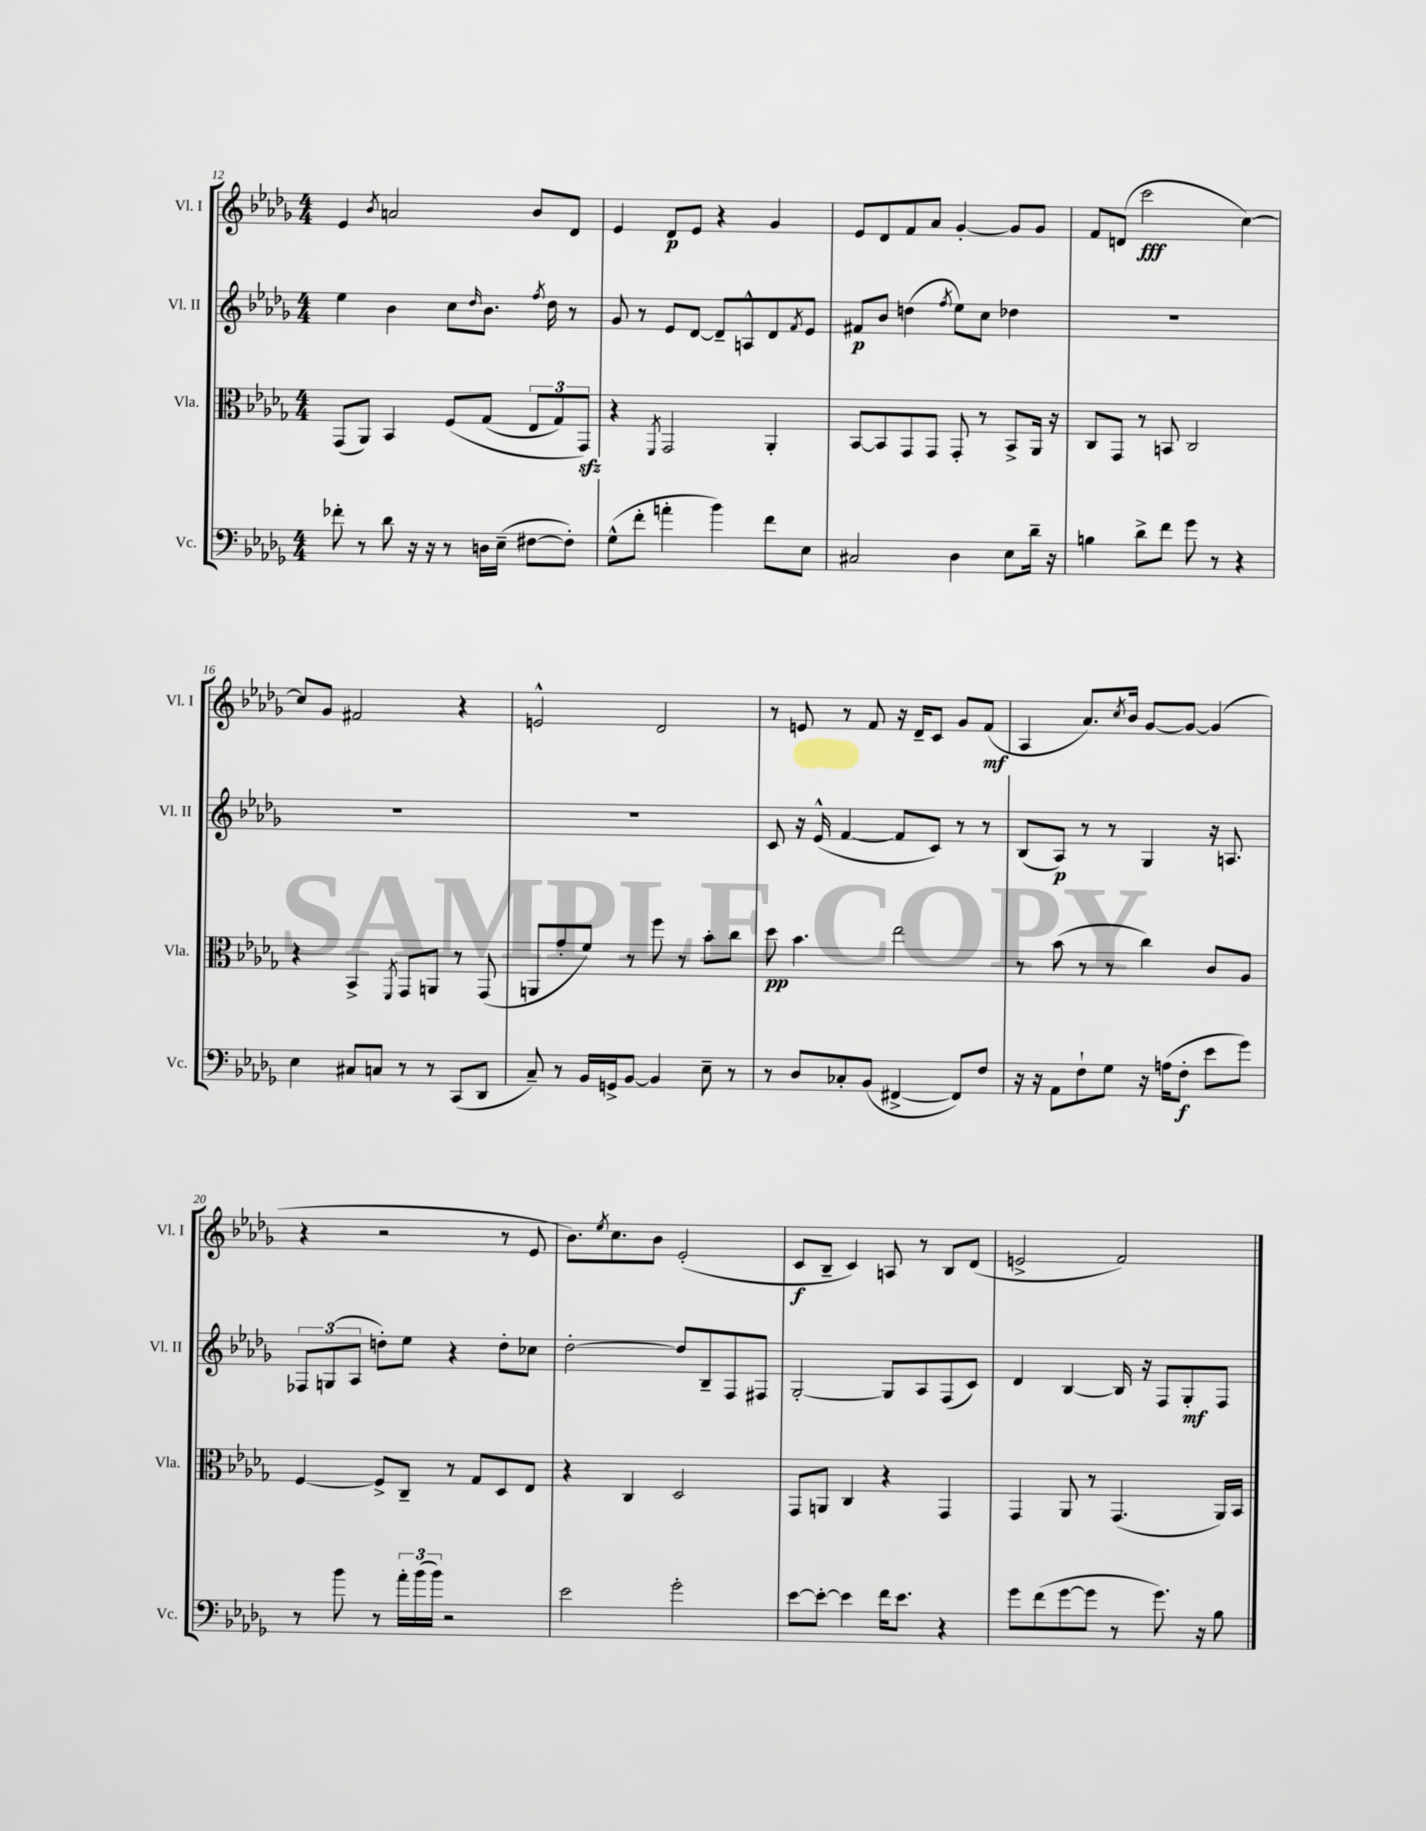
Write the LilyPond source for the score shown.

<<
\new StaffGroup <<
\new Staff = "s0" \with { instrumentName = "Vl. I" shortInstrumentName = "Vl. I" } {
    \clef treble \key des \major \numericTimeSignature \time 4/4
    ees'4 \acciaccatura { bes'8 } a'2 bes'8 des'8 |
    ees'4 des'8\p ees'8 r4 ges'4 |
    ees'8 des'8 f'8 aes'8 ges'4~-. ges'8 ges'8 |
    f'8 d'8( c'''2\fff c''4~) |
    c''8 ges'8 fis'2 r4 |
    e'2-^ des'2 |
    r8 e'8 r8 f'8 r16 des'16-- c'8 ges'8 f'8\mf( |
    aes4 aes'8.) \acciaccatura { c''8 } bes'16 ges'8~ ges'8~ ges'4( |
    r4 r2 r8 ees'8 |
    bes'8.) \acciaccatura { ees''8 } c''8. bes'8 ees'2-.( |
    c'8\f bes8-- c'4) a8 r8 bes8 des'8( |
    e'2-> f'2) \bar "|." |
}
\new Staff = "s1" \with { instrumentName = "Vl. II" shortInstrumentName = "Vl. II" } {
    \clef treble \key des \major \numericTimeSignature \time 4/4
    ees''4 bes'4 c''8 \grace { des''16 } bes'8. \acciaccatura { f''8 } des''16 r8 |
    ges'8 r8 ees'8 des'8~ des'8-- a8-^ des'8 \acciaccatura { f'8 } ees'8 |
    fis'8\p bes'8 d''4( \acciaccatura { f''8 } ees''8) c''8 des''4 |
    R1 |
    R1 |
    R1 |
    c'8 r16 ees'16-^( f'4~ f'8 c'8) r8 r8 |
    bes8( aes8\p) r8 r8 ges4 r16 a8. |
    \tuplet 3/2 { fes8 g8( aes8 } d''8-.) ees''8 r4 d''8-. ces''8 |
    des''2~-. des''8 bes8-- f8 fis8 |
    ges2~-. ges8 aes8 f8( c'8) |
    des'4 bes4~ bes16 r16 f8 ges8-.\mf f8 \bar "|." |
}
\new Staff = "s2" \with { instrumentName = "Vla." shortInstrumentName = "Vla." } {
    \clef alto \key des \major \numericTimeSignature \time 4/4
    ges,8( aes,8) bes,4 f8\( ges8( \tuplet 3/2 { ees8 ges8) ges,8\sfz\) } |
    r4 \acciaccatura { f,8 } ges,2 aes,4-. |
    bes,8~ bes,8 ges,8 ges,8 ges,8-. r8 bes,8-> aes,16 r16 |
    c8 ges,8 r8 b,8 c2 |
    r4 bes,4-> \acciaccatura { f,8 } ges,8 a,8 r8 ges,8( |
    a,8 ges'8-. f'8) r8 f''8 r8 bes'8-. c''8 |
    des''8\pp bes'4. ees''2 |
    r8 bes'8( r8 r8 c''4) c'8 aes8 |
    f4~ f8-> c8-- r8 ges8 des8 ees8 |
    r4 c4 des2 |
    ges,8 a,8 c4 r4 ges,4 |
    ges,4 aes,8 r8 ges,4.( aes,16) bes,16 \bar "|." |
}
\new Staff = "s3" \with { instrumentName = "Vc." shortInstrumentName = "Vc." } {
    \clef bass \key des \major \numericTimeSignature \time 4/4
    fes'8-. r8 des'8 r16 r16 r8 d16 ees16--( fis8~ fis8-.) |
    ges8-^( f'8-. a'4-. bes'4) f'8 ees8 |
    cis2 des4 ees8 des'16-- r16 |
    b4 des'8-> f'8 ges'8 r8 r4 |
    ees4 cis8 c8 r8 r8 c,8( des,8 |
    c8--) r8 bes,16 g,16-> bes,8~ bes,4 ees8-- r8 |
    r8 des8 ces8-. bes,8( fis,4~-> fis,8) f8 |
    r16 r16 aes,8 f8-! ges8 r16 a16( f8-.\f ees'8 ges'8) |
    r8 bes'8 r8 \tuplet 3/2 { aes'16-. bes'16( bes'16) } r2 |
    ees'2 ges'2-. |
    ees'8~ ees'8~-. ees'4 f'16 ees'8. r4 |
    ges'8 f'8( ges'8~ ges'8 r8 ges'8.) r16 bes8 \bar "|." |
}
>>
>>
\layout { \context { \Score currentBarNumber = #12 } }
